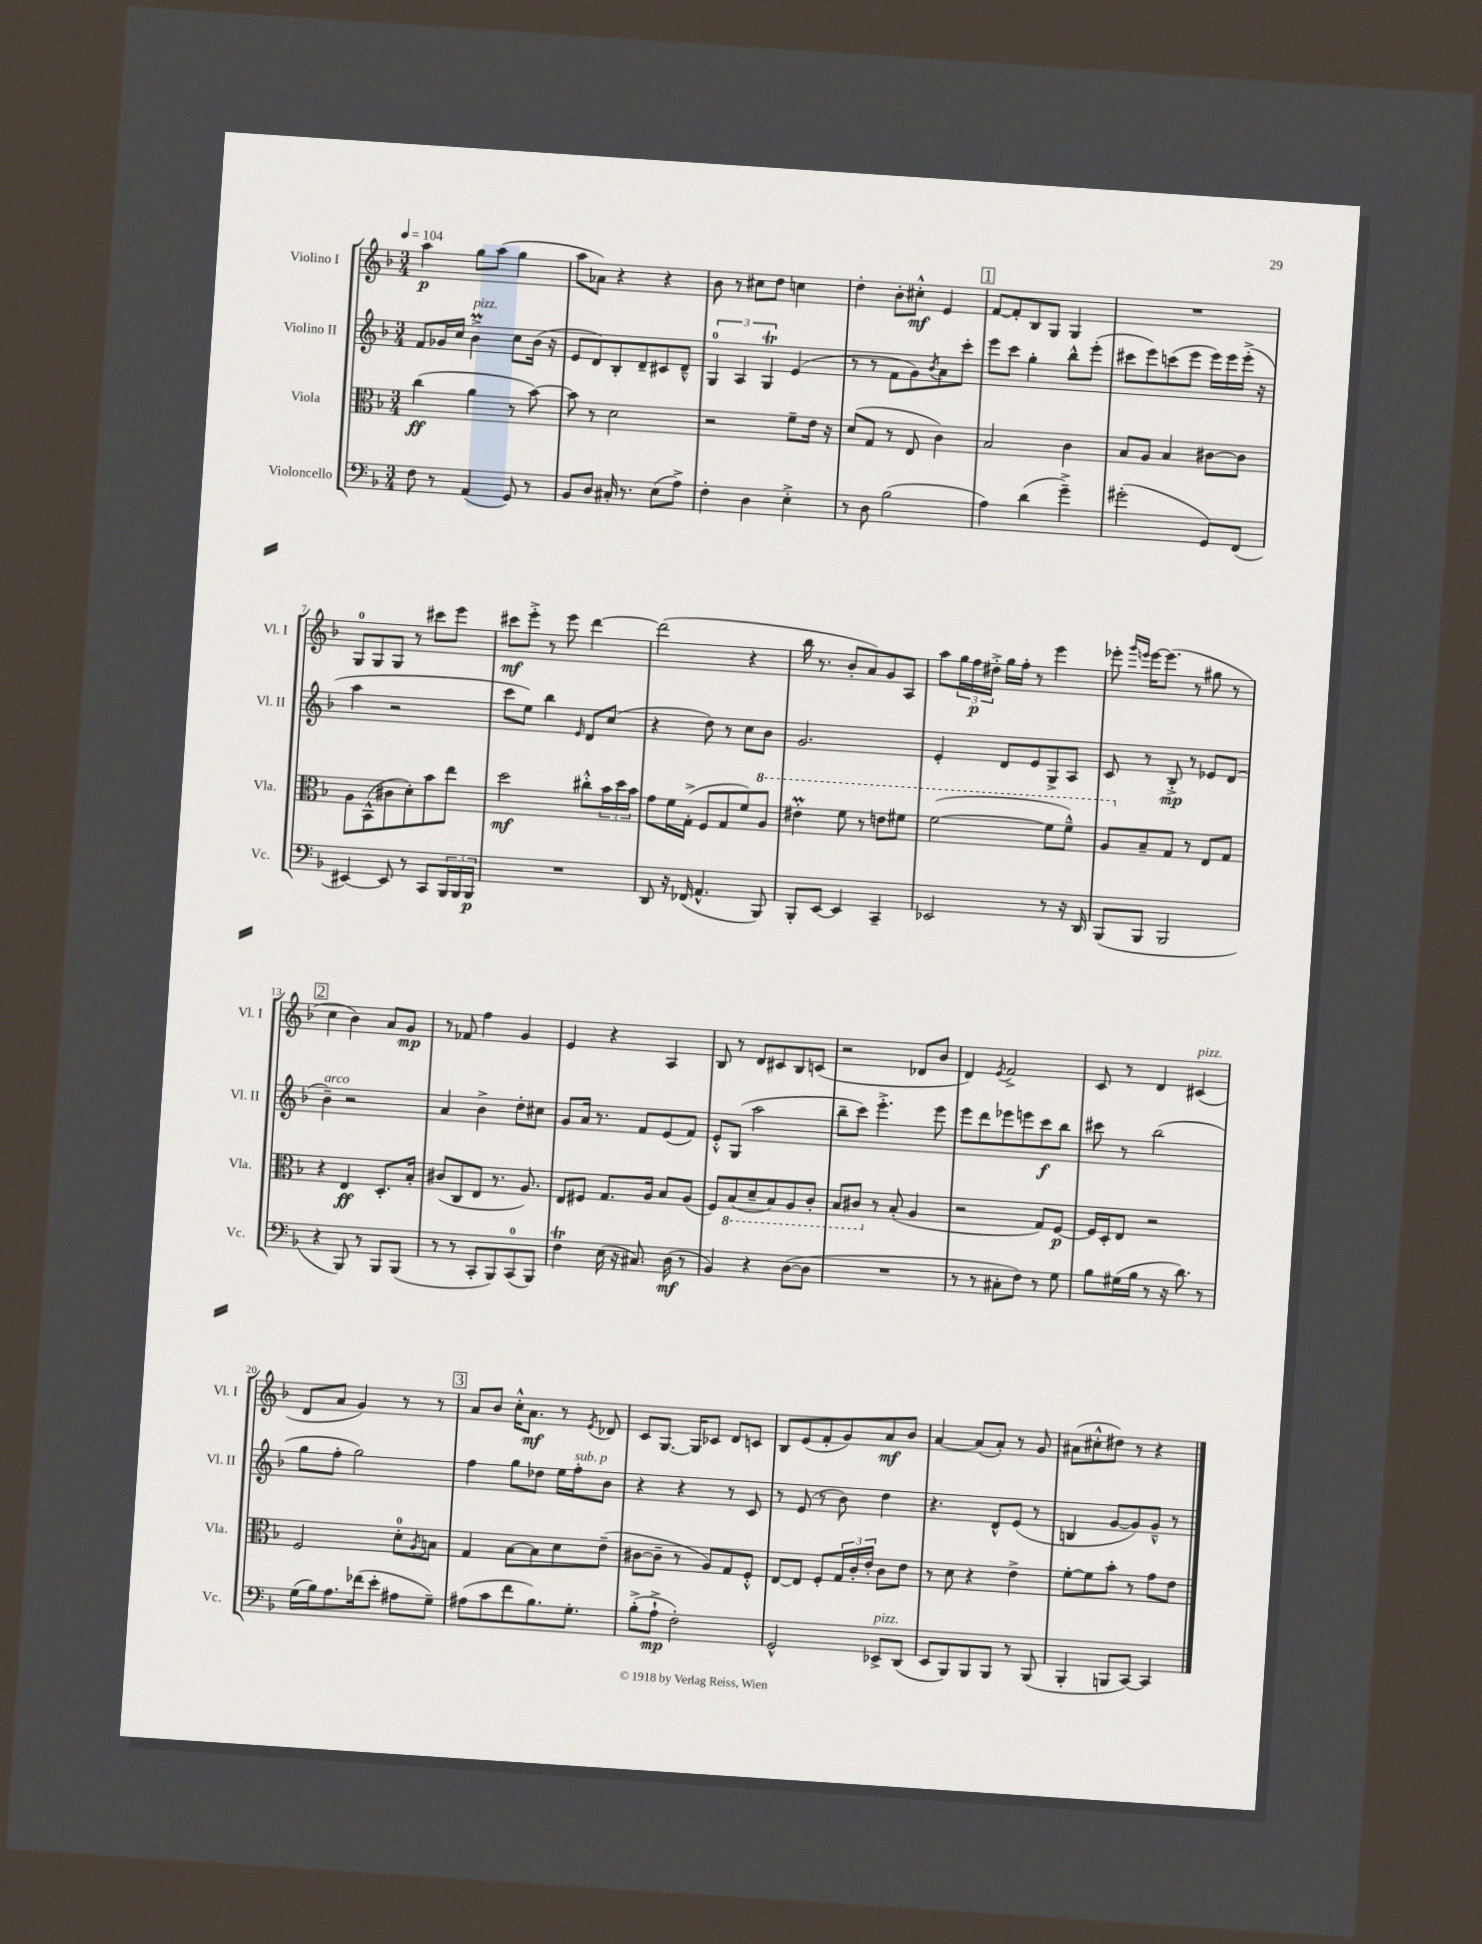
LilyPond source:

<<
\new StaffGroup <<
\new Staff = "s0" \with { instrumentName = "Violino I" shortInstrumentName = "Vl. I" } {
    \clef treble \key f \major \numericTimeSignature \time 3/4 \tempo 4 = 104
    a''4\p g''8 a''8( g''4 |
    a''8 aes'8) r4 r4 |
    bes'8 r8 cis''8 d''8 c''4 |
    d''4-. bes'8-. cis''8-.-^\mf e'4 |
    \mark \markup { \box "1" } f'8~ f'8-. bes8 g8 g4 |
    R2. |
    g8-0 g8 g8 r8 cis'''8 e'''8 |
    cis'''8\mf e'''8-.-> r8 e'''8 d'''4~ |
    d'''2( r4 |
    bes''16 r8. bes'8-. a'8) g'8 a8 |
    a''8 \tuplet 3/2 { g''16 f''16\p dis''16-.-> } g''16 f''16-. r8 e'''4 |
    ees'''8-. \grace { g'''16 e'''16 } e'''16~ e'''8.( r8 gis''8 r8 |
    \mark \markup { \box "2" } c''4 bes'4) a'8 g'8\mp |
    r8 fes'8 f''4 g'4 |
    e'4 r4 a4 |
    bes8 r8 d'8 cis'8 bes8 c'8( |
    r2 des'8 bes'8 |
    d'4) \acciaccatura { e'8 } f'2-> |
    c'8 r8 d'4 cis'4^\markup { \italic "pizz." }( |
    d'8 a'8 g'4) r8 r8 |
    \mark \markup { \box "3" } a'8 bes'8 c''16-.-^ a'8.\mf r8 \acciaccatura { e'8 } des'8 |
    c'8 g8.~ g16 ces'8 d'8 c'8 |
    bes8 e'8( f'8-. g'8) a'8\mf bes'8 |
    a'4~ a'8( a'8-.) r8 g'8 |
    ais'8( cis''8-.-^ dis''8) r8 r4 \bar "|." |
}
\new Staff = "s1" \with { instrumentName = "Violino II" shortInstrumentName = "Vl. II" } {
    \clef treble \key f \major \numericTimeSignature \time 3/4
    f'8 ges'16 c''16 bes'4->\prall^\markup { \italic "pizz." } c''8 bes'16( r16 |
    e'8 d'8) bes8-. d'8-- cis'8 d'8---^ |
    \tuplet 3/2 { g4-0 a4 g4\trill } e'4( |
    r8 r8 f'8 g'8) \acciaccatura { bes'8 } a'8 c'''8-. |
    \mark \markup { \box "1" } e'''8 c'''8 g''4-. bes''8-^ e'''8-.( |
    cis'''8 e'''8) c'''8( e'''8 e'''16) e'''16 e'''16-.->( r16 |
    a''4 r2 |
    c'''8 e''8) bes''4 \grace { e'16 } d'8 c''8( |
    r4 d''8) r8 c''8 bes'8 |
    g'2. |
    e'4-. d'8 e'8 g8-> a8 |
    c'8 r8 bes8-.->\mp r8 ees'8 d'8( |
    \mark \markup { \box "2" } bes'4--^\markup { \italic "arco" }) r2 |
    a'4 bes'4-> d''8-. cis''8 |
    g'8 a'16 r8. f'8 e'8( f'8) |
    e'8-.-^ g8( a''2 |
    bes''8-- c'''8) e'''4.-.-> e'''8 |
    e'''8 d'''8 ees'''8 e'''8 c'''8\f bes''8 |
    cis'''8 r8 bes''2( |
    g''8 f''8-. g''2) |
    \mark \markup { \box "3" } f''4 g''8 des''8 e''16 f''16-.^\markup { \italic "sub. p" } bes'8 |
    r4 r4 r8 c'8 |
    r8 e'8( r8 bes'8) d''4 |
    r4. d'8-^ e'8( r8 |
    b4 g'8~ g'8) g'8---^ r8 \bar "|." |
}
\new Staff = "s2" \with { instrumentName = "Viola" shortInstrumentName = "Vla." } {
    \clef alto \key f \major \numericTimeSignature \time 3/4
    c''4\ff( a'4 r8 bes'8~) |
    bes'8 r8 d'2 |
    r2 f'8-- e'16 r16 |
    d'8( g8 r8 e8 c'4) |
    \mark \markup { \box "1" } bes2 c'4 |
    bes8 a8 bes4 cis'8~ cis'8 |
    a8 bes,8-^( cis'8 d'8-.) bes'8 e''8 |
    d''2\mf cis''8-.-^ \tuplet 3/2 { bes'16 d''16 bes'16 } |
    g'8 f'16 g16-.->( f8 g8 f'8) \ottava #1 a'8 |
    eis''4-.\prall f''8 r8 e''8 fis''8 |
    f''2~( f''8 f''8---^) |
    a'8 \ottava #0 bes8-- g8 r8 e8 g8 |
    \mark \markup { \box "2" } r4 e4\ff d8.-. bes16-. |
    cis'8( c8 e8 r8. a8.) |
    e8 fis8 g8. a16 bes8 a8( |
    f8) \ottava #-1 bes,8( d8-- bes,8) a,8 c8-. |
    bes,8 cis8 \ottava #0 r8 bes8-.( a4 |
    r2 g8) f8~\p |
    f16 d16-. e8 r2 |
    f2 d'8-0-. \acciaccatura { a8 } b8 |
    \mark \markup { \box "3" } g4 bes8~ bes8 d'8 e'8--( |
    cis'8~ cis'8-- r8 a8) g8 f8-.-^ |
    e8~ e8 f8-. \tuplet 3/2 { g16 c'16-. e'16-. } c'8 e'8 |
    r8 d'8 r4 e'4-> |
    f'8~-. f'8 bes'8-. r8 g'8 e'8 \bar "|." |
}
\new Staff = "s3" \with { instrumentName = "Violoncello" shortInstrumentName = "Vc." } {
    \clef bass \key f \major \numericTimeSignature \time 3/4
    f8 r8 a,4( g,8) r8 |
    bes,8 d8 cis16-. r8. e8( a8->) |
    f4-. d4 e4-.-> |
    r8 d8 bes2( |
    \mark \markup { \box "1" } a4) d'4( g'4--->) |
    gis'2-.( g,8) f,8( |
    eis,4~) eis,8 r8 c,8 \tuplet 3/2 { bes,,16 bes,,16 bes,,16\p } |
    R2. |
    d,8 r16 fes,16( a,4.-^ bes,,8) |
    bes,,8-. e,8~ e,4 c,4-- |
    ees,2 r8 r16 d,16 |
    bes,,8( bes,,8 bes,,2 |
    \mark \markup { \box "2" } r4 bes,,8) r8 bes,,8 bes,,8( |
    r8 r8 c,8-. bes,,8) c,8-0( bes,,8) |
    f4\trill e16( r16 cis8.) d16\mf( r8 |
    bes,4) r4 d8~( d8 |
    R2. |
    r8 r8 cis8-. f8) r8 g8 |
    bes8 gis16( bes16 r8 r16 d'8.) r8 |
    g16( bes16) a8. fes'16( e'8-. ais8 g8--) |
    \mark \markup { \box "3" } ais8( c'8 f'8 bes8.) g8.-. |
    bes8-.->( a8-!->\mp f2-.) |
    g,2-^ ees,8->^\markup { \italic "pizz." } d,8( |
    e,8 bes,,8) bes,,8 bes,,8 r8 bes,,8( |
    bes,,4-. b,,8 c,8~) c,4 \bar "|." |
}
>>
>>
